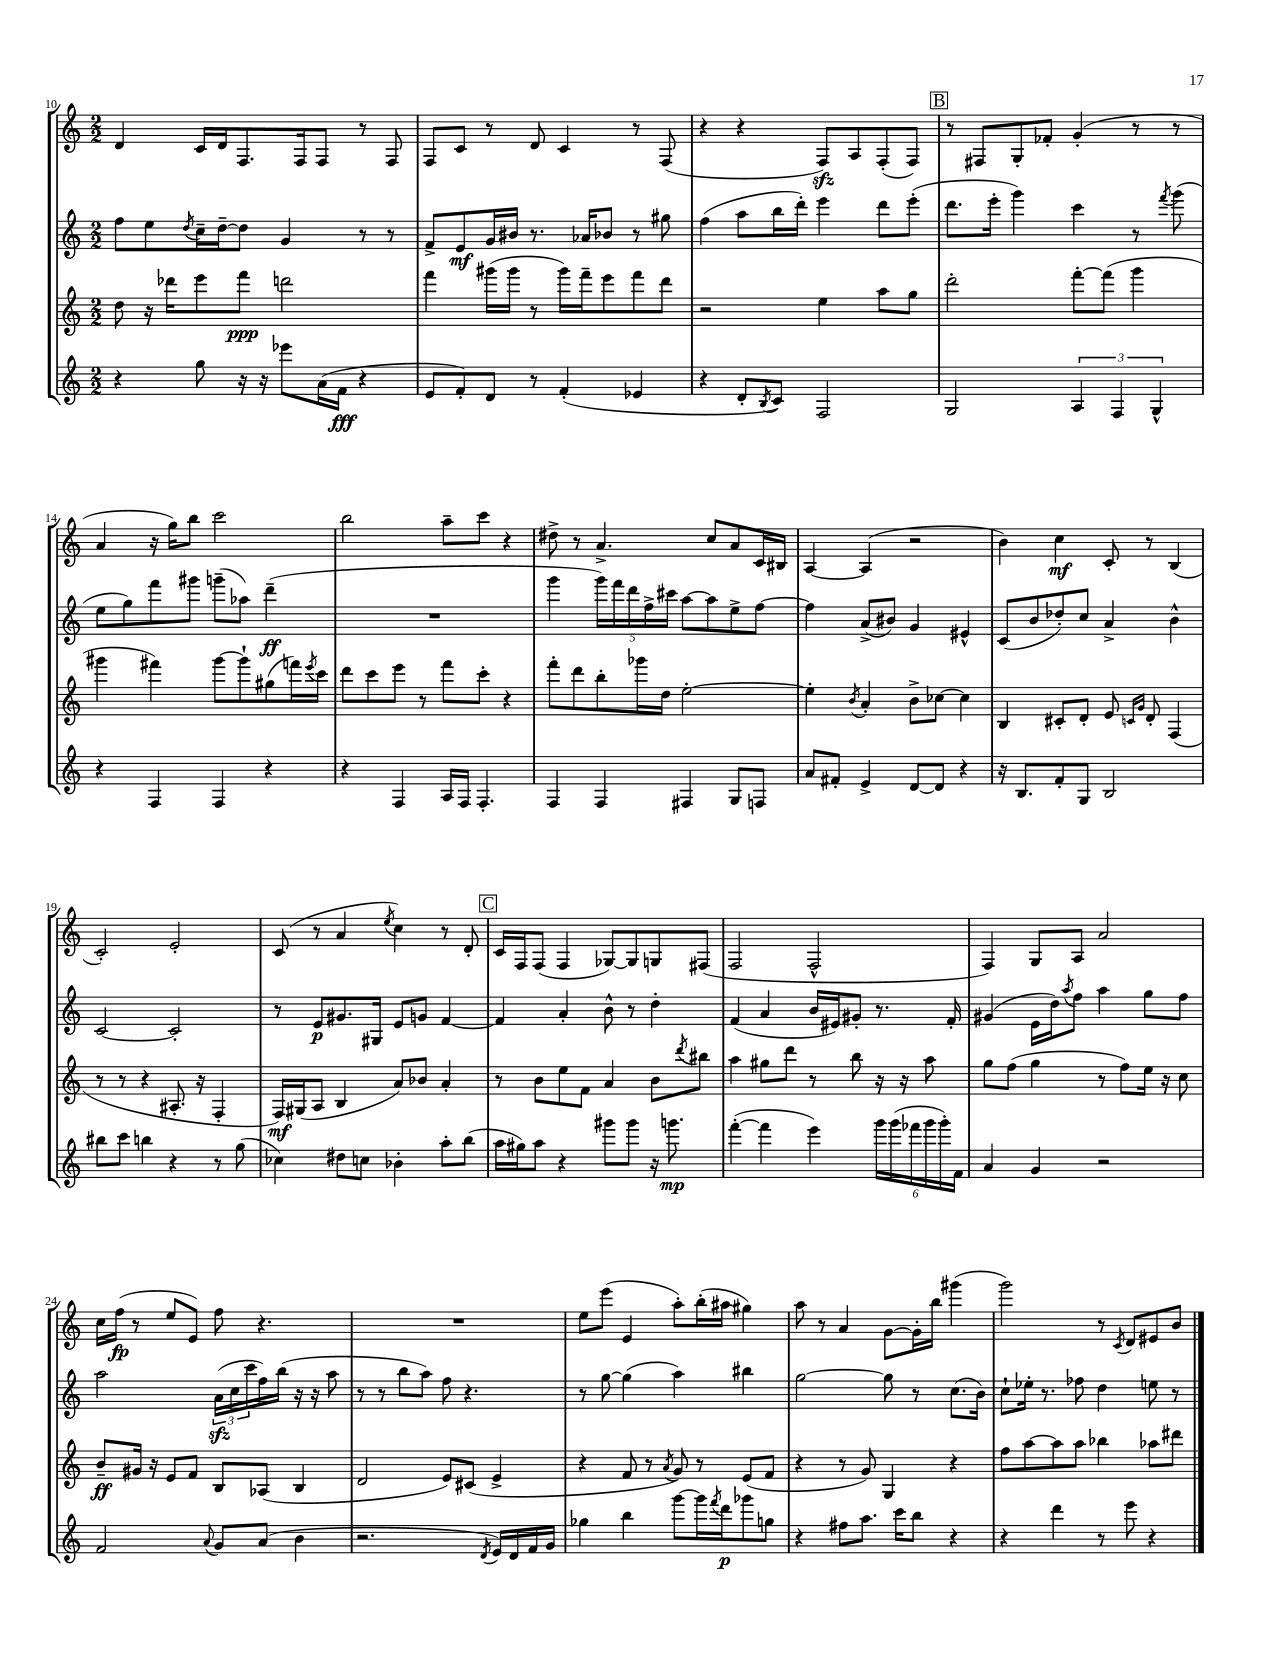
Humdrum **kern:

**kern	**kern	**kern	**kern
*staff4	*staff3	*staff2	*staff1
*clefG2	*clefG2	*clefG2	*clefG2
*k[]	*k[]	*k[]	*k[]
*M2/2	*M2/2	*M2/2	*M2/2
4r	8dd\	8ff\L	4d/
.	16r	8ee\	.
.	16ddd-\LK	.	.
.	.	8qdd/	.
8gg\	8eee\	16cc~\L	16c/LL
.	.	[16dd~\J	16d/J
16r	8fff\J	8dd\]J	8.F/
16r	.	.	.
8eee-\L	2ddd\	4g/	.
.	.	.	16F/k
(16a\L	.	.	8F/J
16f\JJ	.	.	.
4r	.	8r	8r
.	.	8r	8F/
=	=	=	=
8e/L	4fff\	8f^/L	8F/L
8f'/)	.	8e/	8c/J
8d/J	(16ggg#\LL	16g/L	8r
.	16ggg#\JJ	16b#/JJ	.
8r	8r	8.r	8d/
(4f'/	16ggg#\LL)	.	4c/
.	16fff~\J	16a-/LK	.
.	8eee\	8b-/J	.
4e-/	8fff\	8r	8r
.	8ddd\J	8gg#\	(8F/
=	=	=	=
4r	2r	(4ff\	4r
8d'/L	.	8aa\L	4r
8qB/	.	.	.
8c/J)	.	16bb\L	.
.	.	16ddd'\JJ)	.
2F/	4ee\	4eee\	8F/L)
.	.	.	8A/
.	8aa\L	8ddd\L	(8F'/
.	8gg\J	(8eee'\J	8F/J)
=	=	=	=
2G/	2ddd'\	8.ddd\L	8r
.	.	.	8F#/L
.	.	16eee'\Jk	.
.	.	4ggg\)	8G'/
.	.	.	8f-'/J
6A/	[8fff'\L	4ccc\	(4g'/
.	(8fff\]J	.	.
6F/	.	.	.
.	4ggg\	8r	8r
6G^^/	.	.	.
.	.	8qfff/	.
.	.	(8ggg\	8r
=	=	=	=
4r	4ggg#\	8ee\L	4a/
.	.	8gg\)	.
4F/	4fff#\)	8fff\	16r
.	.	.	16gg\LK)
.	.	8ggg#\J	8bb\J
4F/	[8ggg#\L	(8ggg~\L	2ccc\
.	8ggg#`\]	8aa-\J)	.
4r	(8gg#\	(4ddd~\	.
.	16fff\L)	.	.
.	8qeee/	.	.
.	16ccc\JJ	.	.
=	=	=	=
4r	8ddd\L	1r	2bb\
.	8ccc\	.	.
4F/	8eee\J	.	.
.	8r	.	.
16A/LL	8fff\L	.	8aa~\L
16F/JJ	.	.	.
4.F'/	8ccc'\J	.	8ccc\J
.	4r	.	4r
=	=	=	=
4F/	8fff'\L	4ggg\	8dd#^\
.	8ddd\	.	8r
4F/	8bb'\	20ggg\LL)	4.a^/
.	.	20fff\	.
.	.	20ddd\	.
.	16ggg-\L	.	.
.	.	20ff^\	.
.	16dd\JJ	.	.
.	.	20ccc#\JJ	.
4F#/	[2ee'\	[8aa\L	.
.	.	8aa\]	8cc/L
8G/L	.	8ee^\	8a/
8F/J	.	[8ff\J	16c/L
.	.	.	16B#/JJ
=	=	=	=
8a/L	4ee'\]	4ff\]	[4A/
8f#'/J	.	.	.
.	8qb/	.	.
4e^/	4a'/	(8a^/L	(4A/]
.	.	8b#/J)	.
[8d/L	8b^\L	4g/	2r
8d/]J	[8cc-\J	.	.
4r	4cc-\]	4e#^^/	.
=	=	=	=
16r	4B/	(8c/L	4b\)
8.B/L	.	.	.
.	.	8b/	.
8f'/	8c#'/L	8dd-'/)	4cc\
8G/J	8d'/J	8cc/J	.
2B/	8e/	4a^/	8c'/
.	16qqc/LL	.	.
.	16qqg/JJ	.	.
.	8d'/	.	8r
.	(4F/	4b^^\	(4B/
=	=	=	=
8bb#\L	8r	[2c/	2c'/)
8ccc\J	8r	.	.
4bb\	4r	.	.
4r	8.A#'/	2c'/]	2e'/
.	16r	.	.
8r	4F'/	.	.
(8gg\	.	.	.
=	=	=	=
4cc-\)	16F/LL)	8r	(8c/
.	(16G#/J	.	.
.	8A/J	8e/L	8r
8dd#\L	4B/	8.g#/	4a/
8cc\J	.	.	.
.	.	16G#/Jk	.
.	.	.	8qee/
4b-'\	8a/L)	8e/L	4cc\)
.	8b-/J	8g/J	.
8aa'\L	4a'/	[4f/	8r
(8bb\J	.	.	8d'/
=	=	=	=
16aa\LL	8r	4f/]	16c/LL
16gg#\J)	.	.	16F/J
8aa\J	8b\L	.	(8F/J
4r	8ee\	4a'/	4F/
.	8f\J	.	.
8ggg#\L	4a/	8b^^\	[8G-/L)
8ggg#\J	.	8r	8G-/]
16r	8b\L	4dd'\	8G/
8.ggg\	.	.	.
.	8qddd/	.	.
.	8bb#\J	.	(8F#/J
=	=	=	=
([4fff'\	4aa\	(4f/	2F/
4fff\]	8gg#\L	4a/	.
.	8ddd\J	.	.
4eee\)	8r	16b/LL	2F^^/
.	.	16e#/J)	.
.	8bb\	8g#'/J	.
24ggg\LL	16r	8.r	.
(24ggg\	.	.	.
.	16r	.	.
24fff-\	.	.	.
24ggg\	8aa\	.	.
24ggg'\)	.	.	.
.	.	16f'/	.
24f\JJ	.	.	.
=	=	=	=
4a/	8gg\L	(4g#/	4F/)
.	(8ff\J	.	.
4g/	4gg\	16e\LL	8G/L
.	.	16dd\J)	.
.	.	8qaa/	.
.	.	8ff\J	8A/J
2r	8r	4aa\	2a/
.	8ff\L)	.	.
.	16ee\Jk	8gg\L	.
.	16r	.	.
.	8cc\	8ff\J	.
=	=	=	=
2f/	8b~/L	2aa\	16cc\LL
.	.	.	(16ff\JJ
.	16g#/Jk	.	8r
.	16r	.	.
.	8e/L	.	8ee/L
.	8f/J	.	8e/J)
8qqa/	.	.	.
8g/L	8B/L	(24a\LL	8ff\
.	.	24cc\	.
.	.	24ccc\	.
(8a/J	(8A-/J	16ff\)	4.r
.	.	(16bb\JJ	.
4b\	4B/	16r	.
.	.	16r	.
.	.	8aa\	.
=	=	=	=
2.r	2d/	8r	1r
.	.	8r	.
.	.	8bb\L	.
.	.	8aa\J)	.
.	8e/L)	8ff\	.
.	(8c#/J	4.r	.
8qd/	.	.	.
16e/LL)	4e^/	.	.
16d/	.	.	.
16f/	.	.	.
16g/JJ	.	.	.
=	=	=	=
4gg-\	4r	8r	8ee\L
.	.	[8gg\	(8eee\J
4bb\	8f/	(4gg\]	4e/
.	8r	.	.
.	8qa/	.	.
[8ggg\L	8g/)	4aa\)	8aa'\L)
16ggg\]L	8r	.	(16bb'\L
8qfff/	.	.	.
16ddd\J	.	.	16aa#\JJ
8ggg-\	(8e/L	4bb#\	4gg#\)
8gg\J	8f/J	.	.
=	=	=	=
4r	4r	[2gg\	8aa\
.	.	.	8r
8ff#\L	8r	.	4a/
8.aa\J	8g/)	.	.
.	4G/	8gg\]	[8g\L
16ccc\LK	.	.	.
8bb\J	.	8r	16g'\]L
.	.	.	16bb\JJ
4r	4r	(8.cc\L	(4ggg#\
.	.	16b\Jk)	.
=	=	=	=
4r	8ff\L	8cc`\L	2ggg\)
.	[8aa\	16ee-'\Jk	.
.	.	8.r	.
4ddd\	8aa\]	.	.
.	8aa\J	8ff-\	.
8r	4bb-\	4dd\	8r
.	.	.	8qc/
8eee\	.	.	8d/L
4r	8aa-\L	8ee\	8e#/
.	8ddd#\J	8r	8b/J
==	==	==	==
*-	*-	*-	*-
